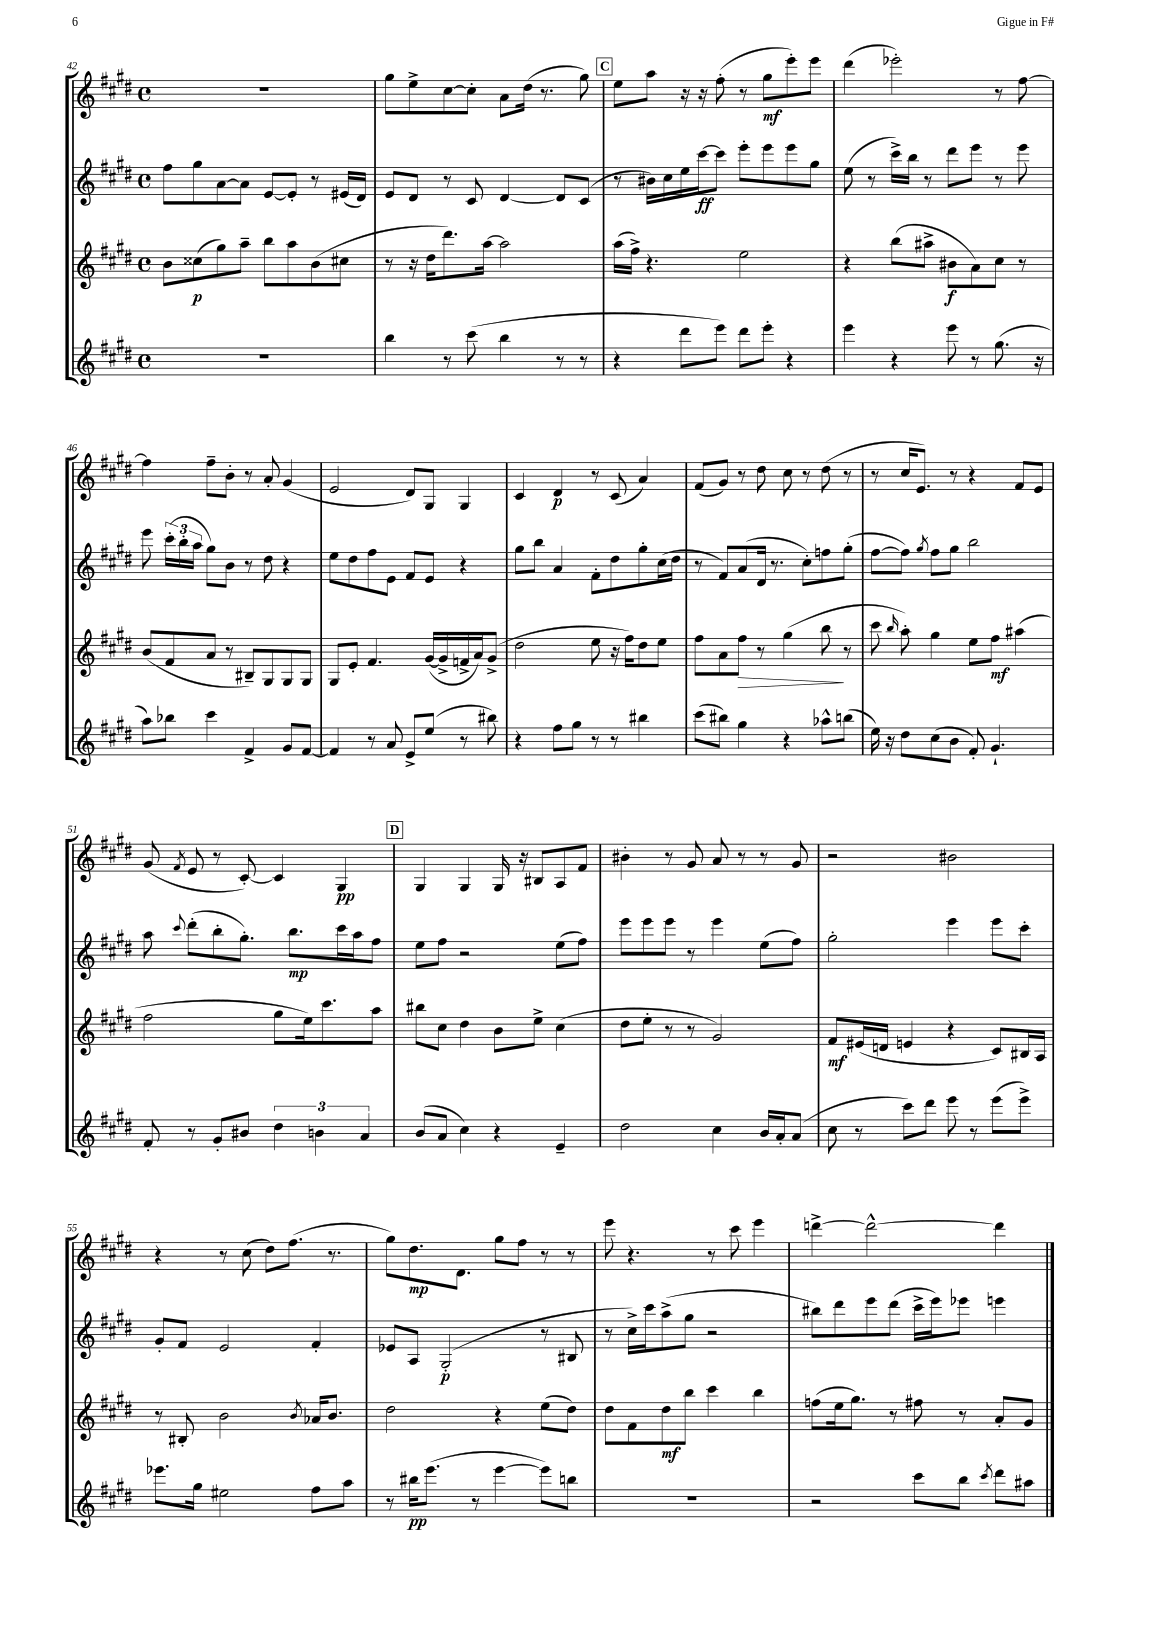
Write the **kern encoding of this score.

**kern	**dynam	**kern	**dynam	**kern	**dynam	**kern	**dynam
*part4	*part4	*part3	*part3	*part2	*part2	*part1	*part1
*staff4	*staff4	*staff3	*staff3	*staff2	*staff2	*staff1	*staff1
*clefG2	*	*clefG2	*	*clefG2	*	*clefG2	*
*k[f#c#g#d#]	*	*k[f#c#g#d#]	*	*k[f#c#g#d#]	*	*k[f#c#g#d#]	*
*M4/4	*	*M4/4	*	*M4/4	*	*M4/4	*
*met(c)	*	*met(c)	*	*met(c)	*	*met(c)	*
=42	=42	=42	=42	=42	=42	=42	=42
1r	.	8b\L	.	8ff#\L	.	1r	.
.	.	(8cc##X\	p	8gg#\	.	.	.
.	.	8gg#\)	.	[8a\	.	.	.
.	.	8aa~\J	.	8a\J]	.	.	.
.	.	8bb\L	.	[8e/L	.	.	.
.	.	8aa\	.	8e'/J]	.	.	.
.	.	(8b\	.	8r	.	.	.
.	.	8cc#X\J	.	(16e#X/LL	.	.	.
.	.	.	.	16d#/JJ)	.	.	.
=43	=43	=43	=43	=43	=43	=43	=43
4bb\	.	8r	.	8e/L	.	8gg#\L	.
.	.	16r	.	8d#/J	.	8ee^\	.
.	.	16dd#\KL	.	.	.	.	.
8r	.	8.ddd#\)	.	8r	.	[8cc#\	.
(8ccc#\	.	.	.	8c#/	.	8cc#'\J]	.
.	.	[16aa\Jk	.	.	.	.	.
4bb\	.	2aa\]	.	[4d#/	.	8a\L	.
.	.	.	.	.	.	(16dd#\Jk	.
.	.	.	.	.	.	8.r	.
8r	.	.	.	8d#/L]	.	.	.
8r	.	.	.	(8c#/J	.	8gg#\)	.
!!LO:REH:place=s1:t=C
=44	=44	=44	=44	=44	=44	=44	=44
4r	.	(16aa\LL	.	8r	.	8ee\L	.
.	.	16ff#^\JJ)	.	.	.	.	.
.	.	4.r	.	16b#X\LL)	.	8aa\J	.
.	.	.	.	16cc#\	.	.	.
8ddd#\L	.	.	.	16ee\	.	16r	.
.	.	.	.	[16ccc#\J	ff	16r	.
8eee\J)	.	.	.	8ccc#\J]	.	(8ff#'\	.
8ddd#\L	.	2ee\	.	8eee'\L	.	8r	.
8eee'\J	.	.	.	8eee\	.	8gg#\L	mf
4r	.	.	.	8eee\	.	8eee'\)	.
.	.	.	.	8gg#\J	.	8eee\J	.
=45	=45	=45	=45	=45	=45	=45	=45
4eee\	.	4r	.	(8ee\	.	(4ddd#\	.
.	.	.	.	8r	.	.	.
4r	.	(8bb\L	.	16ccc#^\LL)	.	2eee-X'\)	.
.	.	.	.	16bb\JJ	.	.	.
.	.	8aa#X^\J	.	8r	.	.	.
8eee\	.	8b#X\L	f	8ddd#\L	.	.	.
8r	.	8a\)	.	8eee\J	.	.	.
(8.gg#\	.	8cc#\J	.	8r	.	8r	.
.	.	8r	.	8eee\	.	[8ff#\	.
16r	.	.	.	.	.	.	.
!!LO:LB:g=z
=46	=46	=46	=46	=46	=46	=46	=46
8aa\L)	.	(8b/L	.	8eee\	.	4ff#\]	.
8bb-X\J	.	8f#/	.	(24ccc#'\LL	.	.	.
.	.	.	.	24bb'\	.	.	.
.	.	.	.	24aa\JJ	.	.	.
4ccc#\	.	8a/J	.	8gg#\L)	.	8ff#~\L	.
.	.	8r	.	8b\J	.	8b'\J	.
4f#^/	.	8B#X~/L)	.	8r	.	8r	.
.	.	8G#/	.	8dd#\	.	8a'/	.
8g#/L	.	8G#/	.	4r	.	(4g#/	.
[8f#/J	.	8G#/J	.	.	.	.	.
=47	=47	=47	=47	=47	=47	=47	=47
4f#/]	.	8G#/L	.	8ee\L	.	2e/	.
.	.	8e'/J	.	8dd#\	.	.	.
8r	.	4.f#/	.	8ff#\	.	.	.
8a/	.	.	.	8e\J	.	.	.
8e^/L	.	.	.	8f#/L	.	8d#/L)	.
(8ee/J	.	([16g#/LL	.	8e/J	.	8G#/J	.
.	.	16g#^/]	.	.	.	.	.
8r	.	16fn^/	.	4r	.	4G#/	.
.	.	16a/J)	.	.	.	.	.
8bb#X\)	.	(8g#^/J	.	.	.	.	.
=48	=48	=48	=48	=48	=48	=48	=48
4r	.	2dd#\	.	8gg#\L	.	4c#/	.
.	.	.	.	8bb\J	.	.	.
8ff#\L	.	.	.	4a/	.	4d#/	p
8gg#\J	.	.	.	.	.	.	.
8r	.	8ee\	.	8f#'\L	.	8r	.
8r	.	16r	.	8dd#\	.	(8c#/	.
.	.	16ff#\KL)	.	.	.	.	.
4bb#X\	.	8dd#\	.	8gg#'\	.	4a/)	.
.	.	8ee\J	.	(16cc#\L	.	.	.
.	.	.	.	16dd#\JJ	.	.	.
=49	=49	=49	=49	=49	=49	=49	=49
(8ccc#\L	.	8ff#\L	.	8r	.	(8f#/L	.
8bb#X\J)	.	8a\	.	8f#/L)	.	8g#/J)	.
!	!	!	!LO:HP:b	!	!	!	!
4gg#\	.	8ff#\J	>	(8a/	.	8r	.
.	.	8r	.	16d#/Jk	.	8dd#\	.
.	.	.	.	8.r	.	.	.
4r	.	(4gg#\	.	.	.	8cc#\	.
.	.	.	.	8cc#'\L)	.	8r	.
8aa-X^^\L	.	8bb\	.	8ffn\	.	(8dd#\	.
(8bbn\J	.	8r	]	(8gg#'\J	.	8r	.
=50	=50	=50	=50	=50	=50	=50	=50
16ee\)	.	8ccc#\	.	[8ff#\L	.	8r	.
16r	.	.	.	.	.	.	.
.	.	16qqbb/	.	.	.	.	.
8dd#\L	.	8aa'\)	.	8ff#\J])	.	16cc#/KL	.
.	.	.	.	.	.	8.e/J)	.
.	.	.	.	8qgg#/	.	.	.
(8cc#\	.	4gg#\	.	8ff#\L	.	.	.
8b\J	.	.	.	8gg#\J	.	8r	.
8f#'/)	.	8ee\L	.	2bb\	.	4r	.
4.g#`/	.	8ff#\J	mf	.	.	.	.
.	.	(4aa#X\	.	.	.	8f#/L	.
.	.	.	.	.	.	8e/J	.
!!LO:LB:g=z
=51	=51	=51	=51	=51	=51	=51	=51
8f#'/	.	2ff#\	.	8aa\	.	(8g#/	.
.	.	.	.	8qqccc#/	.	8qf#/	.
8r	.	.	.	(8ddd#'\L	.	8e/	.
8g#'/L	.	.	.	8bb'\	.	8r	.
8b#X/J	.	.	.	8.gg#'\J)	.	[8c#'/)	.
6dd#\	.	8gg#\L	.	.	.	4c#/]	.
.	.	.	.	8.bb\L	mp	.	.
.	.	16ee\k)	.	.	.	.	.
6bn\	.	.	.	.	.	.	.
.	.	8.ccc#\	.	.	.	.	.
.	.	.	.	16ccc#\L	.	4G#/	pp
.	.	.	.	16aa\J	.	.	.
6a/	.	.	.	.	.	.	.
.	.	8aa\J	.	8ff#\J	.	.	.
!!LO:REH:place=s1:t=D
=52	=52	=52	=52	=52	=52	=52	=52
(8b/L	.	8bb#X\L	.	8ee\L	.	4G#/	.
8a/J	.	8cc#\J	.	8ff#\J	.	.	.
4cc#\)	.	4dd#\	.	2r	.	4G#/	.
4r	.	8b\L	.	.	.	16G#/	.
.	.	.	.	.	.	16r	.
.	.	8ee^\J	.	.	.	8B#X/L	.
4e~/	.	(4cc#\	.	(8ee\L	.	8A/	.
.	.	.	.	8ff#\J)	.	8f#/J	.
=53	=53	=53	=53	=53	=53	=53	=53
2dd#\	.	8dd#\L	.	8eee\L	.	4b#X'\	.
.	.	8ee'\J	.	8eee\	.	.	.
.	.	8r	.	8eee\J	.	8r	.
.	.	8r	.	8r	.	8g#/	.
4cc#\	.	2g#/)	.	4eee\	.	8a/	.
.	.	.	.	.	.	8r	.
16b/LL	.	.	.	(8ee\L	.	8r	.
16a'/J	.	.	.	.	.	.	.
(8a/J	.	.	.	8ff#\J)	.	8g#/	.
=54	=54	=54	=54	=54	=54	=54	=54
8cc#\	.	8f#/L	mf	2gg#'\	.	2r	.
8r	.	(16e#X/L	.	.	.	.	.
.	.	16dn/JJ	.	.	.	.	.
8ccc#\L)	.	4en/	.	.	.	.	.
8ddd#\J	.	.	.	.	.	.	.
8eee\	.	4r	.	4eee\	.	2b#X\	.
8r	.	.	.	.	.	.	.
(8eee\L	.	8c#/L)	.	8eee\L	.	.	.
8eee^\J)	.	16B#X/L	.	8ccc#'\J	.	.	.
.	.	16A/JJ	.	.	.	.	.
!!LO:LB:g=z
=55	=55	=55	=55	=55	=55	=55	=55
8.eee-X\L	.	8r	.	8g#'/L	.	4r	.
.	.	8B#X'/	.	8f#/J	.	.	.
16gg#\Jk	.	.	.	.	.	.	.
2ee#X\	.	2b\	.	2e/	.	8r	.
.	.	.	.	.	.	(8cc#\	.
.	.	.	.	.	.	8dd#\L)	.
.	.	.	.	.	.	(8.ff#\J	.
.	.	8qb/	.	.	.	.	.
8ff#\L	.	16a-X/KL	.	4f#'/	.	.	.
.	.	8.b/J	.	.	.	8.r	.
8aa\J	.	.	.	.	.	.	.
=56	=56	=56	=56	=56	=56	=56	=56
8r	.	2dd#\	.	8e-X/L	.	8gg#\L)	.
16bb#X\KL	pp	.	.	8A/J	.	8.dd#\	mp
(8.eee\J	.	.	.	.	.	.	.
.	.	.	.	(2G#'/	p	.	.
.	.	.	.	.	.	8.d#\J	.
8r	.	.	.	.	.	.	.
[4eee\	.	4r	.	.	.	8gg#\L	.
.	.	.	.	.	.	8ff#\J	.
8eee\L])	.	(8ee\L	.	8r	.	8r	.
8bbn\J	.	8dd#\J)	.	8B#X/	.	8r	.
=57	=57	=57	=57	=57	=57	=57	=57
1r	.	8dd#\L	.	8r	.	8eee\	.
.	.	8f#\	.	16cc#^\LL)	.	4.r	.
.	.	.	.	16ccc#\J	.	.	.
.	.	8dd#\	mf	(8aa^\	.	.	.
.	.	8bb\J	.	8gg#\J	.	.	.
.	.	4ccc#\	.	2r	.	8r	.
.	.	.	.	.	.	8ccc#\	.
.	.	4bb\	.	.	.	4eee\	.
=58	=58	=58	=58	=58	=58	=58	=58
2r	.	(8ffn\L	.	8bb#X\L)	.	[4dddn^\	.
.	.	16ee\k	.	8ddd#\	.	.	.
.	.	8.gg#\J)	.	.	.	.	.
.	.	.	.	8eee\	.	2ddd^^\_	.
.	.	8r	.	(8ddd#\J	.	.	.
8ccc#\L	.	8ff#X\	.	16ccc#^\LL	.	.	.
.	.	.	.	16eee\J)	.	.	.
8bb\J	.	8r	.	8eee-X\J	.	.	.
8qccc#/	.	.	.	.	.	.	.
8ddd#\L	.	8a'/L	.	4eeen\	.	4ddd\]	.
8aa#X\J	.	8g#/J	.	.	.	.	.
==	==	==	==	==	==	==	==
*-	*-	*-	*-	*-	*-	*-	*-
